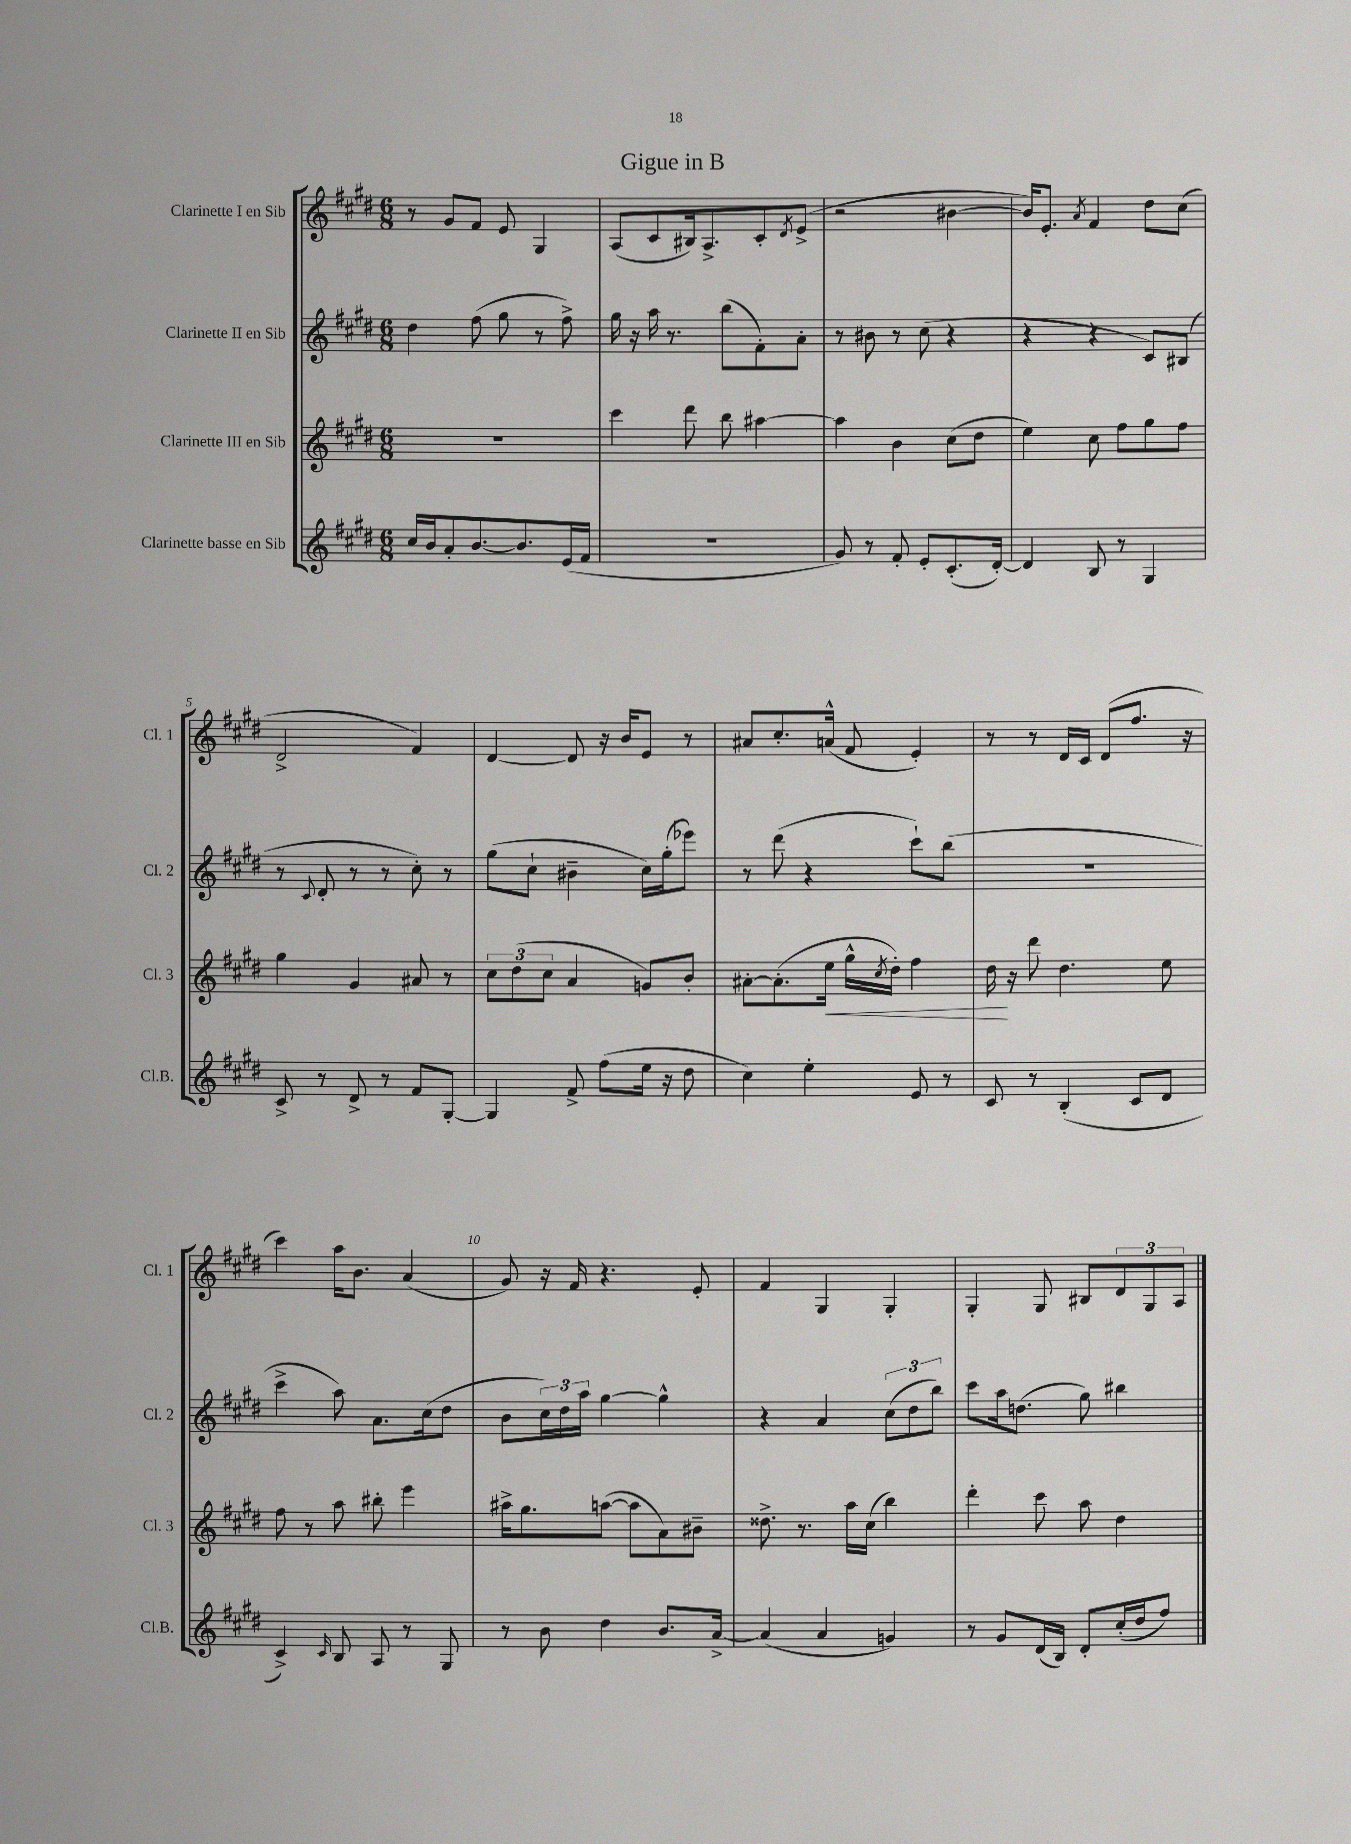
\header { title = "Gigue in B" }
<<
\new StaffGroup <<
\new Staff = "s0" \with { instrumentName = "Clarinette I en Sib" shortInstrumentName = "Cl. 1" } {
    \clef treble \key e \major \numericTimeSignature \time 6/8
    r8 gis'8 fis'8 e'8 gis4 |
    a8( cis'8 bis16) a8.-> cis'8-. \acciaccatura { dis'8 } e'8->( |
    r2 bis'4~ |
    bis'16) e'8.-. \acciaccatura { a'8 } fis'4 dis''8 cis''8( |
    dis'2-> fis'4) |
    dis'4~ dis'8 r16 b'16 e'8 r8 |
    ais'8 cis''8.-. a'16-^( fis'8 e'4-.) |
    r8 r8 dis'16 cis'16 dis'8( fis''8. r16 |
    cis'''4) a''16 b'8. a'4( |
    gis'8) r16 fis'16 r4. e'8-. |
    fis'4 gis4 gis4-. |
    gis4-. gis8 bis8 \tuplet 3/2 { dis'8 gis8 a8 } \bar "|." |
}
\new Staff = "s1" \with { instrumentName = "Clarinette II en Sib" shortInstrumentName = "Cl. 2" } {
    \clef treble \key e \major \numericTimeSignature \time 6/8
    dis''4 fis''8( gis''8 r8 fis''8->) |
    gis''16 r16 a''16 r8. b''8( fis'8-.) a'8-. |
    r8 bis'8 r8 cis''8( r4 |
    r4 r4 cis'8) bis8( |
    r8 \appoggiatura { cis'8 } dis'8-. r8 r8 cis''8-.) r8 |
    gis''8( cis''8-! bis'4-- cis''16) gis''16-.( ees'''8) |
    r8 dis'''8( r4 cis'''8-!) b''8( |
    R2. |
    cis'''4-> a''8) a'8. cis''16( dis''8 |
    b'8 \tuplet 3/2 { cis''16) dis''16 a''16 } gis''4~ gis''4-^ |
    r4 a'4 \tuplet 3/2 { cis''8( dis''8 b''8) } |
    cis'''8 a''16 d''8.( gis''8) bis''4 \bar "|." |
}
\new Staff = "s2" \with { instrumentName = "Clarinette III en Sib" shortInstrumentName = "Cl. 3" } {
    \clef treble \key e \major \numericTimeSignature \time 6/8
    R2. |
    cis'''4 dis'''8 b''8 ais''4~ |
    ais''4 b'4 cis''8( dis''8 |
    e''4) cis''8 fis''8 gis''8 fis''8 |
    gis''4 gis'4 ais'8 r8 |
    \tuplet 3/2 { cis''8 dis''8( cis''8 } a'4 g'8) b'8-. |
    ais'8~-. ais'8.-.( e''16\< gis''16-^ \acciaccatura { cis''8 } dis''16-.) fis''4 |
    dis''16\! r16 dis'''8 dis''4. e''8 |
    fis''8 r8 a''8 bis''8-. e'''4 |
    ais''16-> gis''8. a''8~( a''8 a'8) bis'8-- |
    disis''8.-> r8. a''16 cis''16( b''4) |
    dis'''4-. cis'''8 a''8 dis''4 \bar "|." |
}
\new Staff = "s3" \with { instrumentName = "Clarinette basse en Sib" shortInstrumentName = "Cl.B." } {
    \clef treble \key e \major \numericTimeSignature \time 6/8
    cis''16 b'16 a'8-. b'8.~ b'8. e'16( fis'16 |
    R2. |
    gis'8) r8 fis'8-. e'8-. cis'8.-.( dis'16~-.) |
    dis'4 b8 r8 gis4 |
    cis'8-> r8 dis'8-> r8 fis'8 gis8~-. |
    gis4 fis'8-> fis''8( e''16 r16 dis''8 |
    cis''4) e''4-. e'8 r8 |
    cis'8 r8 b4-.( cis'8 dis'8 |
    cis'4->) \grace { cis'16 } b8 a8 r8 gis8 |
    r8 b'8 dis''4 b'8. a'16~-> |
    a'4( a'4 g'4) |
    r8 gis'8 dis'16( b16) dis'8-. cis''16-.( dis''16 fis''8) \bar "|." |
}
>>
>>
\layout { \context { \Score \override BarNumber.break-visibility = ##(#f #t #t) barNumberVisibility = #(every-nth-bar-number-visible 5) } }
